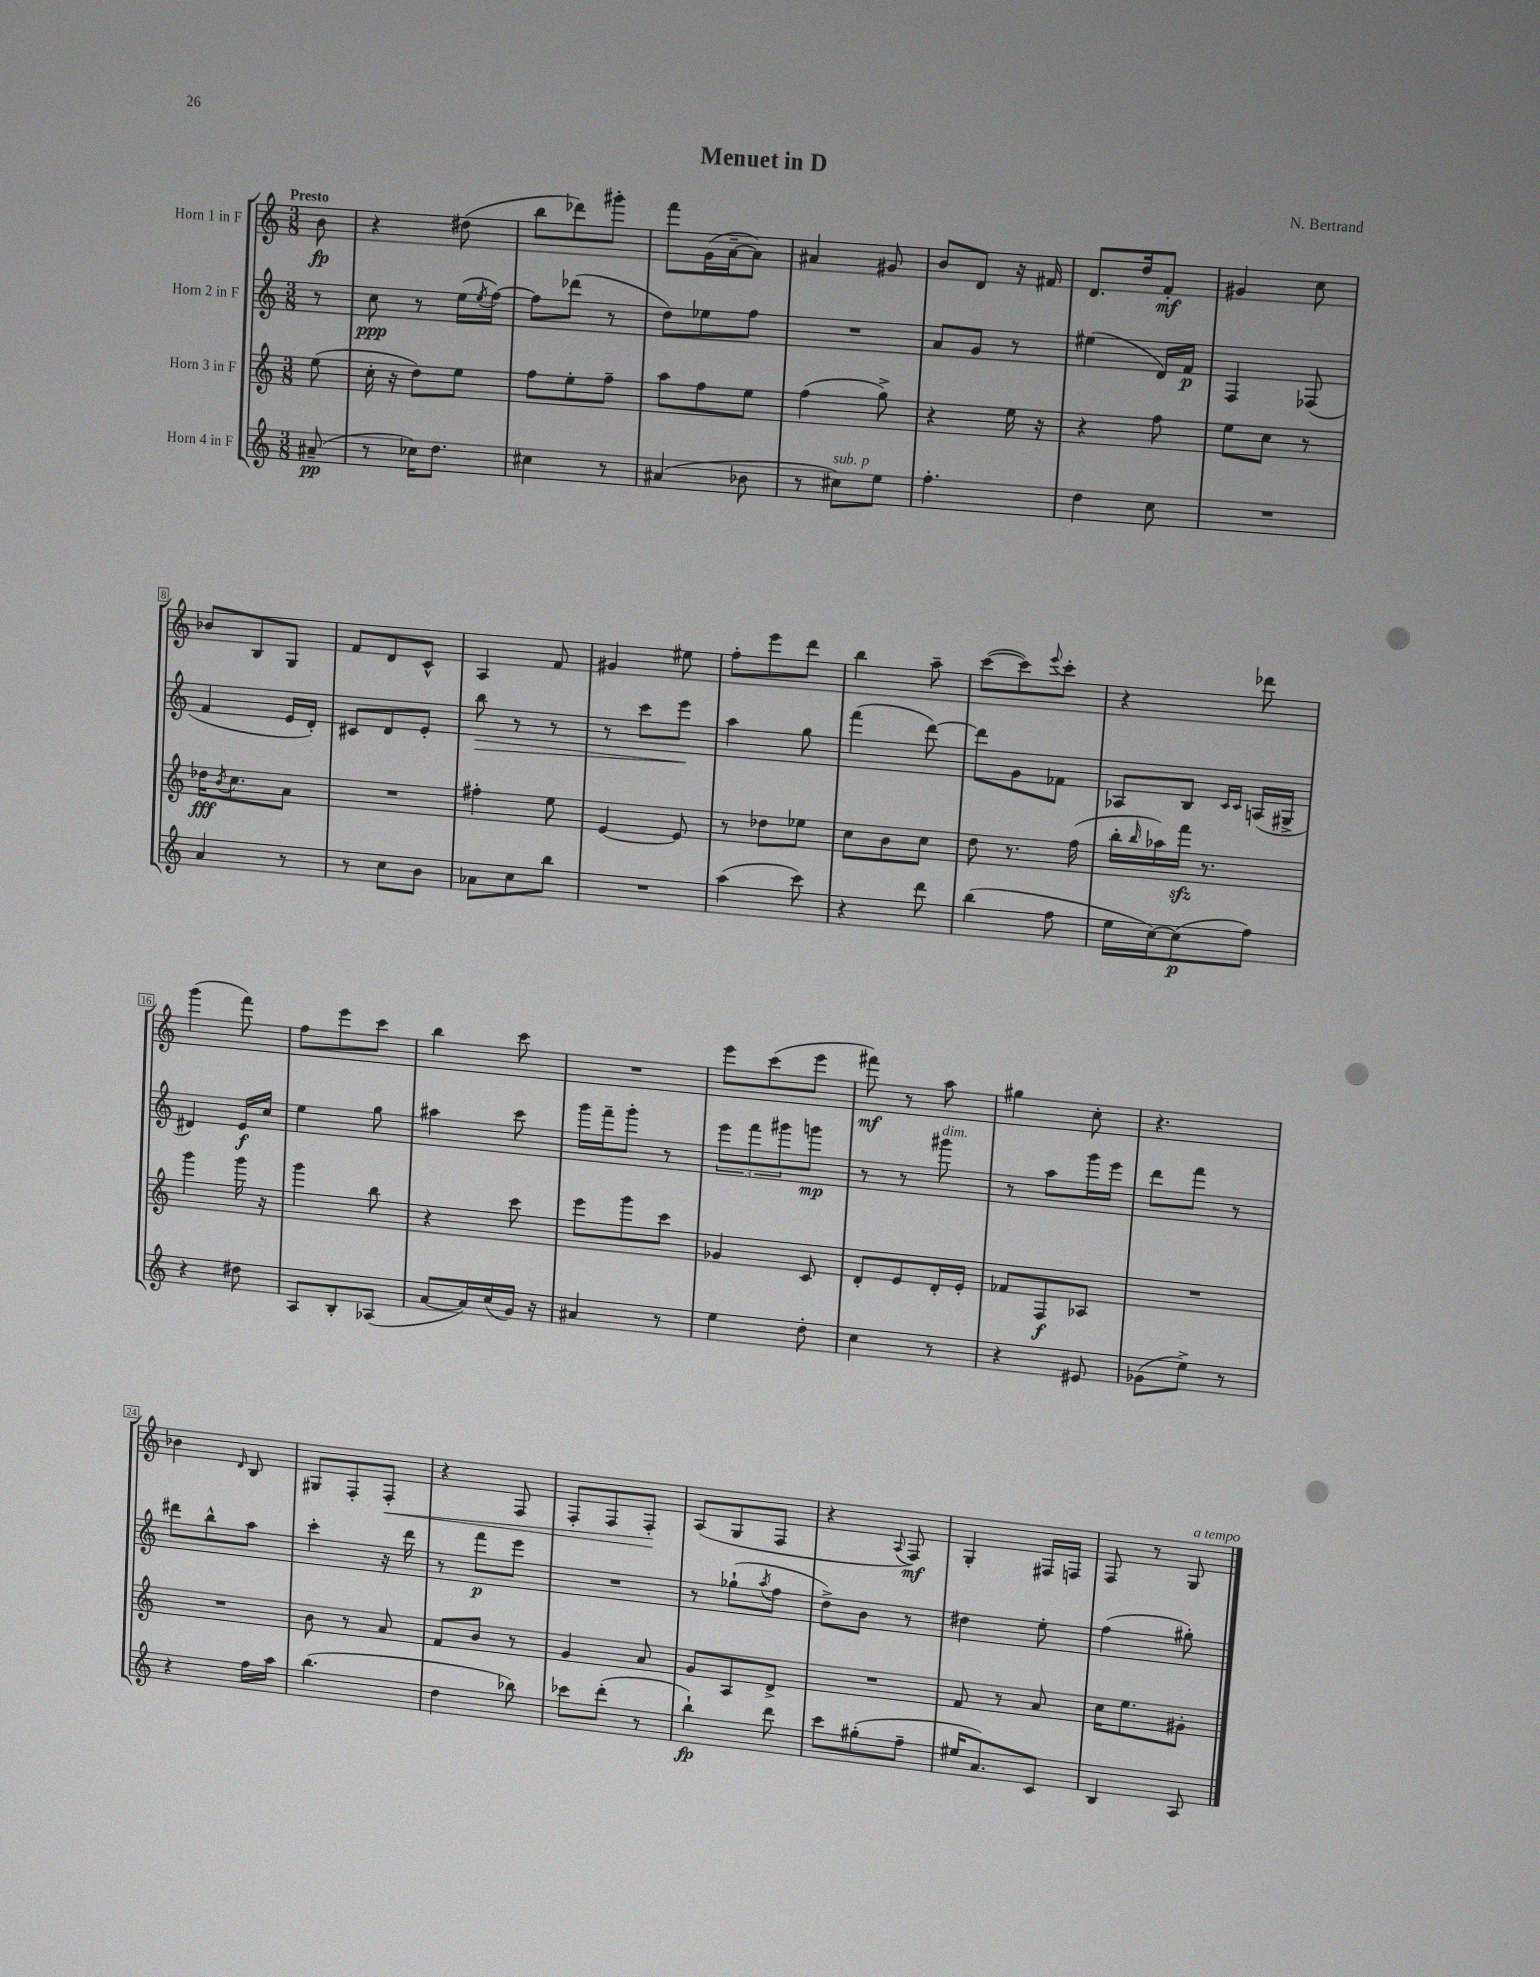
\header { title = "Menuet in D" composer = "N. Bertrand" }
<<
\new StaffGroup <<
\new Staff = "s0" \with { instrumentName = "Horn 1 in F" } {
    \clef treble \key c \major \numericTimeSignature \time 3/8 \partial 8 \tempo "Presto"
    b'8\fp |
    r4 dis''8( |
    b''8 des'''8) gis'''8-. |
    f'''8 g'16( a'16~-- a'8) |
    ais'4 gis'8 |
    b'8 d'8 r16 fis'16 |
    d'8. d''16 f'8-.\mf |
    gis'4 c''8 |
    bes'8 b8 g8 |
    f'8 d'8 c'8-^ |
    a4 f'8 |
    gis'4 eis''8 |
    f''8-. e'''8 d'''8 |
    b''4 a''8-- |
    c'''8~( c'''8) \appoggiatura { e'''8 } c'''8-. |
    r4 des'''8 |
    g'''4( f'''8) |
    f''8 e'''8 c'''8 |
    b''4 c'''8 |
    R4. |
    e'''8 c'''8( e'''8 |
    fis'''8\mf) r8 a''8 |
    gis''4 c''8-. |
    r4. |
    bes'4 \grace { d'16 } b8 |
    gis8 f8-. f8-.\< |
    r4 f8 |
    f8-. f8 f8-.\! |
    a8( g8 f8 |
    r4 \appoggiatura { a8 } f8\mf) |
    g4-. fis16 f16 |
    f8 r8 g8^\markup { \italic "a tempo" } \bar "|." |
}
\new Staff = "s1" \with { instrumentName = "Horn 2 in F" } {
    \clef treble \key c \major \numericTimeSignature \time 3/8 \partial 8
    r8 |
    c''8\ppp r8 e''16( \acciaccatura { e''8 } f''16~) |
    f''8 des'''8( r8 |
    d''8) ees''8 f''8 |
    R4. |
    a'8 g'8 r8 |
    eis''4( d'16) f'16\p |
    f4 fes8( |
    f'4 e'16 d'16-.) |
    cis'8 d'8 e'8-. |
    b''8\> r8 r8 |
    r8 c'''8 e'''8\! |
    a''4 g''8 |
    f'''4( d'''8~) |
    d'''8 g'8 fes'8 |
    aes8 b8 \grace { c'16 c'16 } a16( gis16-> |
    dis'4) e'16\f c''16 |
    e''4 g''8 |
    ais''4 c'''8 |
    g'''16 f'''16-- g'''8-. r8 |
    \tuplet 3/2 { e'''8 f'''8 gis'''8 } g'''8\mp |
    r8 r8 gis'''8^\markup { \italic "dim." } |
    r8 a''8 g'''16 e'''16 |
    d'''8 f'''8 r8 |
    dis'''8 b''8-^ a''8 |
    c'''4-. r16 d'''16 |
    r8 f'''8\p e'''8 |
    R4. |
    r8 ges''8-!( \acciaccatura { a''8 } f''8 |
    d''8->) b'8 r8 |
    dis''4 e''8-. |
    f''4( gis''8-.) \bar "|." |
}
\new Staff = "s2" \with { instrumentName = "Horn 3 in F" } {
    \clef treble \key c \major \numericTimeSignature \time 3/8 \partial 8
    e''8( |
    c''16-. r16 d''8) e''8 |
    f''8 e''8-. f''8-- |
    a''8 f''8 e''8 |
    f''4( g''8->) |
    r4 e''16 r16 |
    r4 f''8 |
    e''8 c''8 r8 |
    des''16\fff \acciaccatura { b'8 } c''8. a'8 |
    R4. |
    fis''4-. e''8 |
    e'4~ e'8 |
    r8 des''8 ees''8 |
    c''8 b'8 c''8 |
    d''8 r8. f''16( |
    b''16-. \grace { b''16 } aes''16) f'''16\sfz r8. |
    g'''4 g'''16 r16 |
    g'''4 b''8 |
    r4 c'''8 |
    e'''8 g'''8 c'''8 |
    ges'4 c'8 |
    d'8-. e'8 d'16-. e'16-. |
    fes'8 f8\f aes8 |
    R4. |
    R4. |
    b'8 r8 a'8 |
    f'8 b'8 r8 |
    g'4 a'8 |
    g'8 a8 d'8-> |
    R4. |
    f'8 r8 a'8 |
    c''16 e''8. gis'8-. \bar "|." |
}
\new Staff = "s3" \with { instrumentName = "Horn 4 in F" } {
    \clef treble \key c \major \numericTimeSignature \time 3/8 \partial 8
    ais'8--\pp( |
    r8 ces''16) d''8. |
    cis''4 r8 |
    ais'4( bes'8 |
    r8 cis''8^\markup { \italic "sub. p" }) e''8 |
    f''4.-. |
    d''4 c''8 |
    R4. |
    a'4 r8 |
    r8 c''8 b'8 |
    aes'8 c''8 b''8 |
    R4. |
    a''4( c'''8) |
    r4 d'''8 |
    b''4( f''8 |
    e''16 c''16~) c''8\p( f''8) |
    r4 dis''8 |
    a8 b8-. aes8( |
    a'8~ a'16) c''16( g'16) r16 |
    ais'4 r8 |
    e''4 d''8-. |
    c''4 r8 |
    r4 eis'8 |
    ges'8( e''8->) r8 |
    r4 f''16 a''16 |
    b''4.( |
    d''4 bes''8) |
    ces'''8 d'''8-.( r8 |
    b''4-!\fp) d'''8 |
    c'''8 gis''8-.( f''8-- |
    eis''16 a'8.) c'8 |
    b4 a8 \bar "|." |
}
>>
>>
\layout { \context { \Score \override BarNumber.stencil = #(make-stencil-boxer 0.1 0.3 ly:text-interface::print) } }
